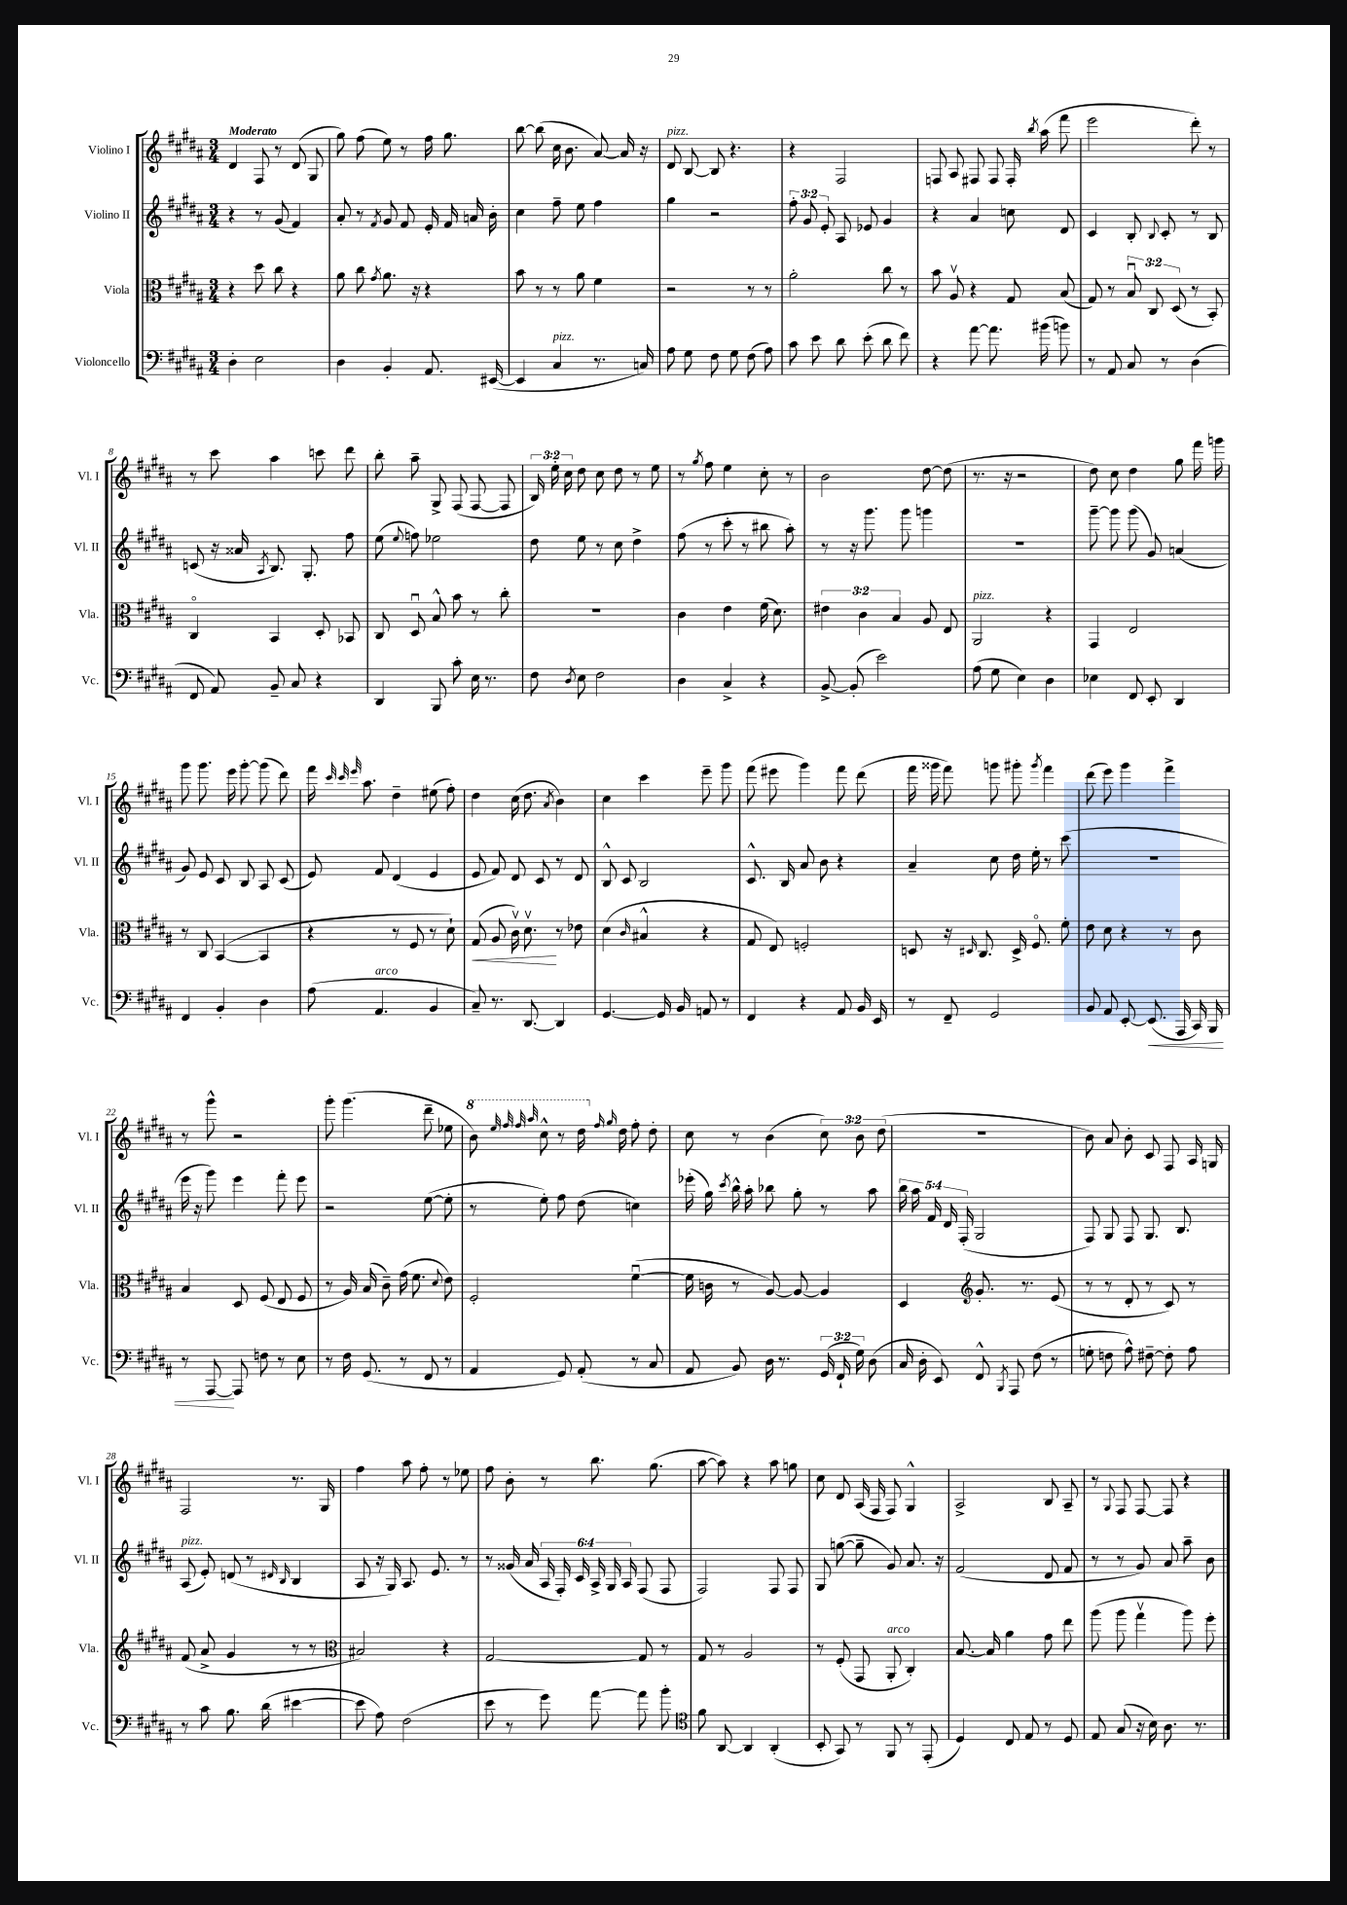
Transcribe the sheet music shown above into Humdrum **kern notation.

**kern	**kern	**kern	**kern
*staff4	*staff3	*staff2	*staff1
*clefF4	*clefC3	*clefG2	*clefG2
*k[f#c#g#d#a#]	*k[f#c#g#d#a#]	*k[f#c#g#d#a#]	*k[f#c#g#d#a#]
*M3/4	*M3/4	*M3/4	*M3/4
4D#'	4r	4r	4d#
2E	8dd#	8r	8F#
.	8cc#	(8g#	8r
.	4r	4f#)	(8d#
.	.	.	8G#
=	=	=	=
4D#	8a#	8a#'	8gg#)
.	8cc#	8r	(8ff#
.	8qg#	8qf#	.
4BB'	8.a#	8g#	8ee)
.	.	8f#	8r
.	16r	.	.
8.AA#	4r	16e'	16ff#
.	.	16f#	8.gg#
.	.	16a	.
([16EE#	.	16b'	.
=	=	=	=
4EE#]	8b	4cc#	[8bb
.	8r	.	(8bb]
4C#	8r	8ff#~	16cc#
.	.	.	8.b
.	8a#	8ee	.
8.r	4f#	4ff#	[8a#)
.	.	.	16a#]
16C)	.	.	16r
=	=	=	=
8A#	2r	4gg#	8d#
8G#	.	.	[8B
8F#	.	2r	8B]
8G#	.	.	4.r
(8F#	8r	.	.
8A#)	8r	.	.
=	=	=	=
8c#	2a#'	12ff#'	4r
.	.	12g#	.
8e	.	.	.
.	.	12e'	.
8d#	.	8A#	2F#
(8e'	.	8e-	.
8d#	8cc#	4g#	.
8f#)	8r	.	.
=	=	=	=
4r	8b	4r	8F
.	8A#v	.	8A#
[8a#	4r	4a#	8F#
8.a#]	.	.	8F#
.	8G#	8cc	16F#'
.	.	.	8qbb
(16b#	.	.	(16aa#
8b)	(8B	8d#	8fff#
=	=	=	=
8r	8G#)	4c#	2eee
8AA#	8r	.	.
8C#	12Bu	8B'	.
.	12C#	.	.
.	.	8qqB	.
8r	.	8c#'	.
.	(12D#	.	.
(4D#	8r	8r	8ddd#')
.	8BB')	8B	8r
=	=	=	=
8FF#	4C#o	(8c	8r
8AA#)	.	16r	8ccc#
.	.	16a##	.
.	.	8qA#	.
8BB~	4BB	8.B)	4aa#
8C#	.	.	.
.	.	8.G#'	.
4r	8D#'	.	8ccc
.	8BB-	8ff#	8ddd#
=	=	=	=
4DD#	8C#	(8ee	8bb'
.	.	8qqee	.
.	8D#u	8ff)	8aa#~
8BBB	8B^^	2ee-	8G#^
8c#'	8b	.	(8F#
16E	8r	.	[8F#
8.r	.	.	.
.	8cc#'	.	8F#]
=	=	=	=
8F#	2.r	8dd#	24B)
.	.	.	24ee'
.	.	.	24cc#
8qD#	.	.	.
8E	.	8ee	8dd#
2F#	.	8r	8cc#
.	.	8cc#	8dd#
.	.	4dd#^	8r
.	.	.	8ee
=	=	=	=
4D#	4c#	(8ff#	8r
.	.	.	8qgg#
.	.	8r	8ff#
4C#^	4e	8ccc#'	4ee
.	.	8r	.
4r	(16f#	8bb#	8cc#'
.	8.d#)	.	.
.	.	8aa#')	8r
=	=	=	=
[8BB^	6e#	8r	2b
(8BB']	.	16r	.
.	6c#	.	.
.	.	8.ggg#	.
2e)	.	.	.
.	6B	.	.
.	.	8ggg#	.
.	8A#	4ggg	[8dd#
.	8E	.	(8dd#]
=	=	=	=
(8A#	2AA#	2.r	8.r
8G#	.	.	.
.	.	.	16r
4E)	.	.	2r
4D#	4r	.	.
=	=	=	=
4E-	4GG#	[8ggg#~	8dd#)
.	.	8ggg#]	8cc#
8FF#	2E	(8ggg#	4dd#
8EE'	.	8g#)	.
4DD#	.	(4a	8gg#
.	.	.	16fff#
.	.	.	16ggg
=	=	=	=
4FF#	8r	8g#)	8ggg#
.	8C#	8e	8.ggg#
4BB'	([4BB	8c#	.
.	.	.	16eee
.	.	8B	[8ggg#'
4D#	4BB]	8A#	(8ggg#]
.	.	(8c#	8ddd#)
=	=	=	=
(8A#	4r	8e)	16fff#
.	.	.	32qqccc#
.	.	.	32qqccc#
.	.	.	32qqeee
.	.	.	8.aa#
4.AA#	.	8f#	.
.	8r	(4d#	4dd#~
.	8F#	.	.
4BB	8r	4e	(8ee#
.	8d#`)	.	8ff#')
=	=	=	=
8C#~)	(8G#	8e	4dd#
8.r	8A#	8f#)	.
.	16c#v)	8d#	(16cc#
[8.DD#	8.d#v	.	8.dd#
.	.	8c#	.
.	.	.	8qa#
4DD#]	8r	8r	4b)
.	8e-	8d#	.
=	=	=	=
[4.GG#	(4d#	8B^^	4cc#
.	.	8c#	.
.	16qqc#	.	.
.	4B#^^	2B	4ccc#
16GG#]	.	.	.
16BB	.	.	.
8AA	4r	.	8eee~
8r	.	.	8ggg#
=	=	=	=
4FF#	8G#	8.c#^^	(8fff#
.	8E)	.	8eee#
.	.	16B	.
4r	2F'	8a#	4ggg#)
.	.	8b	.
8AA#	.	4r	8fff#
16BB	.	.	(8ddd#
16EE	.	.	.
=	=	=	=
8r	8D	4a#~	16fff#
.	.	.	16ggg##
8FF#~	16r	.	8fff#)
.	16qqD#	.	.
.	8.C#	.	.
2GG#	.	8cc#	8ggg
.	16D#^	16dd#	8ggg#'
.	8.F#o	16ee'	.
.	.	.	8qggg#
.	.	8r	4fff#
.	8f#'	(8ccc#	.
=	=	=	=
8BB	8e	2.r	(8ddd#
8AA#	8d#	.	8eee)
[8EE'	4r	.	4ggg#
(8.EE]	.	.	.
.	8r	.	4fff#^
16AAA#	.	.	.
16CC#)	8c#	.	.
16BBB	.	.	.
=	=	=	=
8r	4B	16eee	8r
.	.	16r	.
[8AAA#	.	8ggg#)	8ggg#^^
8AAA#]	8D#	4eee	2r
8F	(8F#	.	.
8r	8E	8fff#'	.
8E	8F#	8eee	.
=	=	=	=
8r	8r	2r	8ggg#'
16F#	16A#)	.	(4.ggg#
(8.GG#	(16B	.	.
.	8c#~)	.	.
8r	(16g#	.	.
.	8.f#	.	.
8FF#	.	([8ee	8ddd#~
.	8qqd#	.	.
8r	8e)	8ee']	8ee-
=	=	=	=
4AA#	2F#'	8r	8bb)
.	.	.	32qqeee
.	.	.	32qqfff#
.	.	.	32qqfff#
.	.	.	32qqaaa#
.	.	8ee')	8ccc#^^
8GG#)	.	8ff#	8r
(8AA#'	.	(8dd#	16ddd#
.	.	.	16qqff#
.	.	.	16qqgg#
.	.	.	16dd#
8r	([4f#u	4cc)	8ff#'
8C#	.	.	8dd#'
=	=	=	=
8AA#	16f#]	(16eee-'	8cc#
.	16c	16gg#)	.
.	.	8qccc#	.
8BB)	8r	16bb^^	8r
.	.	16aa#'	.
16D#	[8A#)	8bb-	(4b
8.r	.	.	.
.	8A#_	8gg#'	.
(24GG#	4A#]	8r	12cc#)
24FF#`	.	.	.
24G#)	.	.	12b
(8D#	.	8aa#	.
.	.	.	(12dd#
=	=	=	=
16C#	4D#	20bb	2.r
.	.	20aa#	.
16D#'	.	.	.
.	.	20f#	.
8EE)	.	.	.
.	.	20d#	.
.	.	(20F#'	.
*	*clefG2	*	*
8FF#^^	8.g#'	2G#	.
8qBBB	.	.	.
8AAA#	.	.	.
.	8.r	.	.
(8F#	.	.	.
8r	(8e	.	.
=	=	=	=
8G'	8r	8F#)	8b)
8F	8r	8G#	8a#
8A#^^)	8d#'	8F#	8b'
[8F#~	8r	8.G#	8c#
8F#']	8c#)	.	8F#
.	.	8.B	.
8A#	8r	.	16A#
.	.	.	16G
=	=	=	=
8r	(8f#	(8A#	2F#
8c#	8a#^	8e')	.
8.B	4g#	(8d	.
.	.	8r	.
(16d#	.	.	.
.	.	16qqd#	.
.	.	16qqB	.
[4e#	8r	4B	8.r
.	8r	.	.
.	.	.	16G#
=	=	=	=
*	*clefC3	*	*
8e#]	2B#)	8A#	4ff#
8A#)	.	16r	.
.	.	16G#)	.
(2F#	.	8.A#	8aa#
.	.	.	8ff#'
.	.	8.e	.
.	4r	.	8r
.	.	8r	8ee-
=	=	=	=
8e	[2G#	8r	8ff#
8r	.	(16g##	8b'
.	.	16a#	.
8g#)	.	24A#	8r
.	.	24F#')	.
.	.	24c#	.
[8a#	.	24A#^	8.bb
.	.	24G#	.
.	.	24A#	.
8a#]	8G#]	(8F#	.
.	.	.	(8.gg#
8b'	8r	8F#	.
=	=	=	=
*clefC4	*	*	*
8f#	8G#	2F#)	[8aa#
[8AA#	8r	.	8aa#])
4AA#]	2A#	.	4r
(4AA#'	.	8F#	8aa#
.	.	8F#	8gg
=	=	=	=
8BB'	8r	8G#	8cc#
8GG#)	(8F#'	([8gg	8d#
8r	8GG#	8gg~]	(16A#
.	.	.	16F#
8FF#	8AA#'	8g#)	8F#)
8r	4C#')	8.a#	4G#^^
(8EE'	.	.	.
.	.	16r	.
=	=	=	=
4D#)	[8.B	(2f#	2A#^
.	16B]	.	.
8C#	4a#	.	.
8E	.	.	.
8r	8g#	8d#	8B
8D#	8ee	8f#	8A#~
=	=	=	=
8E	(8aa#	8r	8r
.	.	.	8qqG#
(8G#	8aa#	8r	8F#
16r	4gg#v	8g#)	[8F#
16B)	.	.	.
8.A#	.	8a#	8F#]
.	8aa#)	8aa#~	4r
8.r	.	.	.
.	8ff#'	8b	.
==	==	==	==
*-	*-	*-	*-
